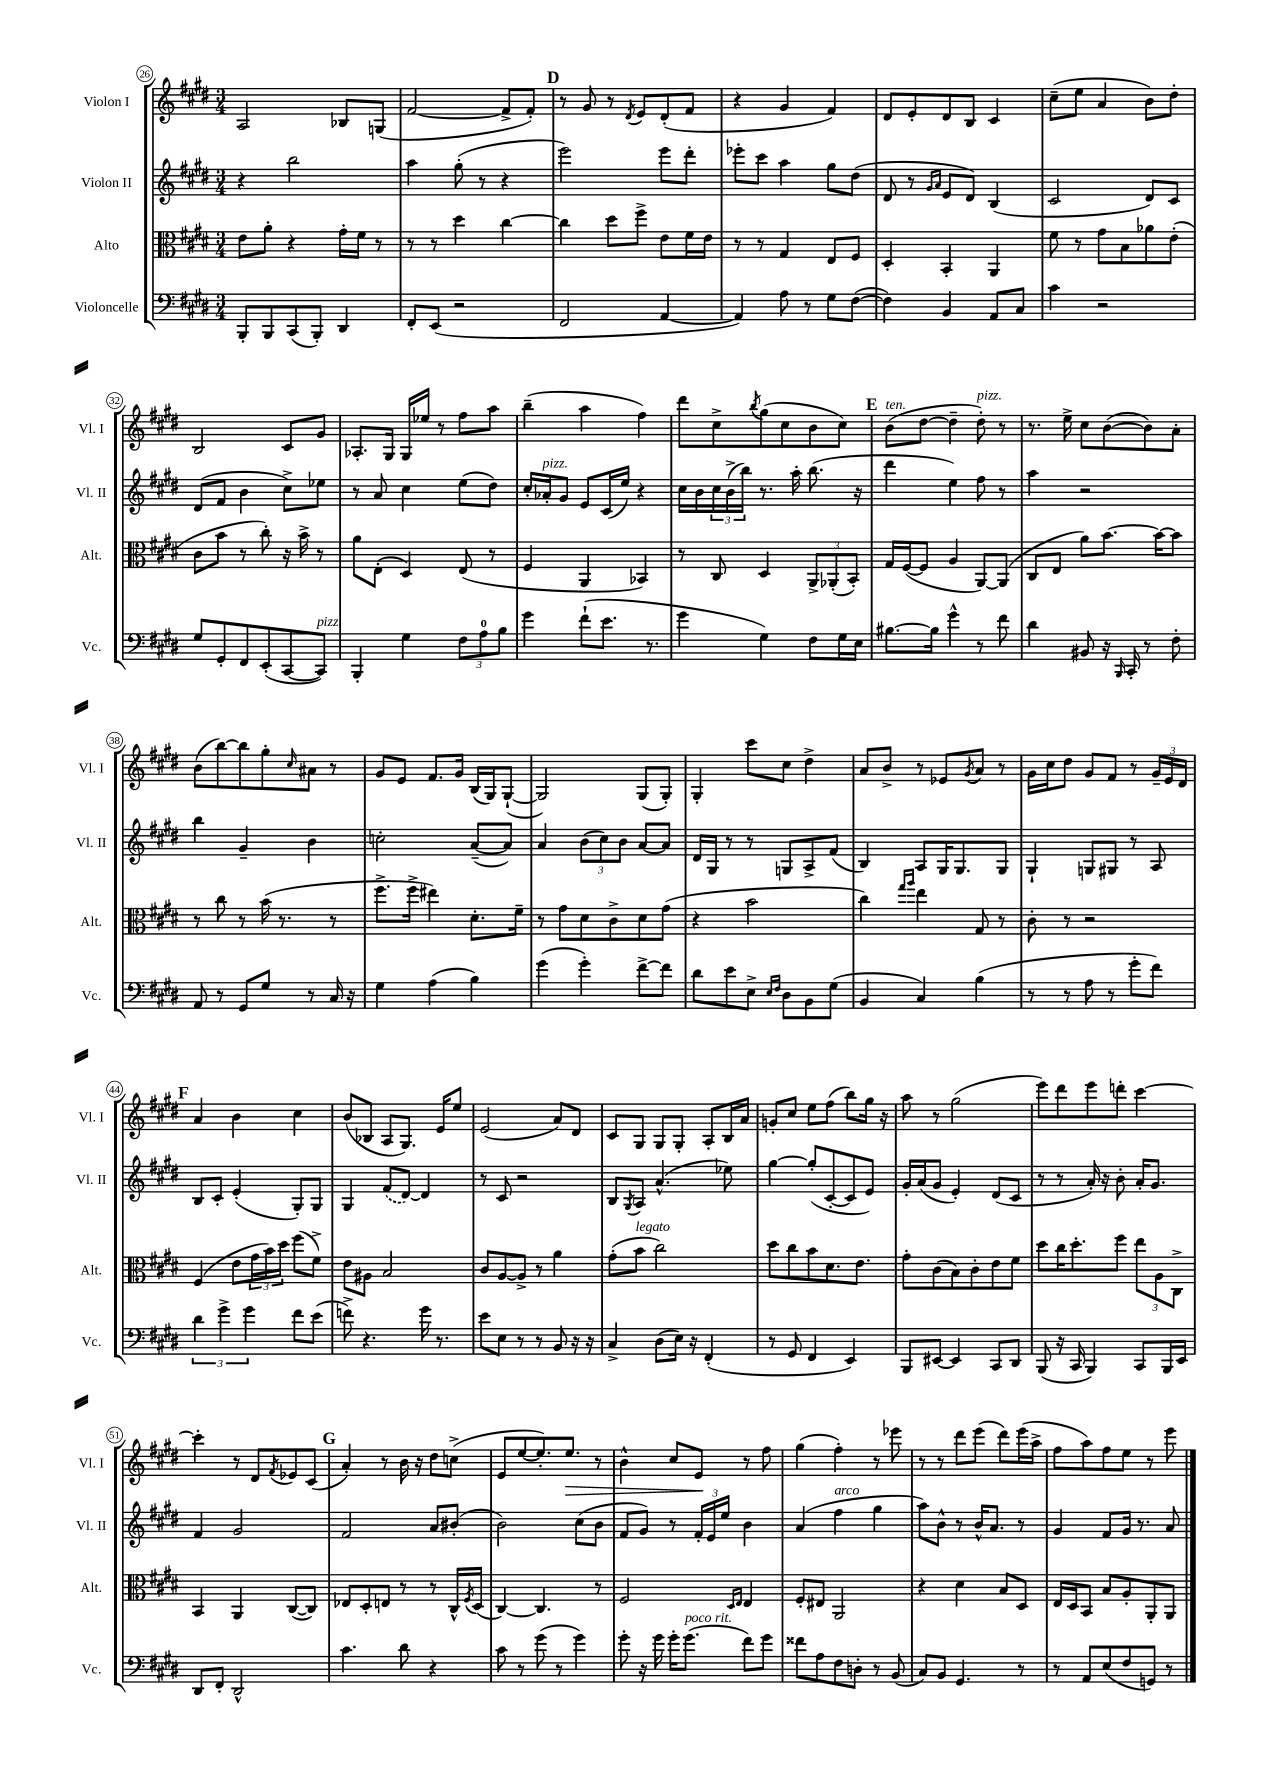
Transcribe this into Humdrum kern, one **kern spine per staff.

**kern	**kern	**kern	**kern	**dynam
*part4	*part3	*part2	*part1	*part1
*staff4	*staff3	*staff2	*staff1	*staff1
*I"Violoncelle	*I"Alto	*I"Violon II	*I"Violon I	*
*I'Vc.	*I'Alt.	*I'Vl. II	*I'Vl. I	*
*clefF4	*clefC3	*clefG2	*clefG2	*
*k[f#c#g#d#]	*k[f#c#g#d#]	*k[f#c#g#d#]	*k[f#c#g#d#]	*
*M3/4	*M3/4	*M3/4	*M3/4	*
=26	=26	=26	=26	=26
8BBB'/L	8e\L	4r	2A/	.
8BBB/	8a'\J	.	.	.
(8CC#/	4r	2bb\	.	.
8BBB'/J)	.	.	.	.
4DD#/	16g#'\LL	.	8B-X/L	.
.	16f#\JJ	.	.	.
.	8r	.	(8Gn/J	.
=27	=27	=27	=27	=27
8FF#'/L	8r	4aa\	[2f#/	.
(8EE/J	8r	.	.	.
2r	4dd#\	(8gg#'\	.	.
.	.	8r	.	.
.	[4cc#\	4r	8f#^/L]	.
.	.	.	8f#'/J)	.
!!LO:REH:place=s1:t=D
=28	=28	=28	=28	=28
2FF#/	4cc#\]	2eee\)	8r	.
.	.	.	8g#/	.
.	8dd#\L	.	8r	.
.	.	.	8qd#/	.
.	8ff#^\J	.	8e/L	.
[4AA/	8e\L	8eee\L	(8d#'/	.
.	16f#\L	8ddd#'\J	8f#/J	.
.	16e\JJ	.	.	.
=29	=29	=29	=29	=29
4AA/])	8r	8eee-X'\L	4r	.
.	8r	8ccc#\J	.	.
8A\	4G#/	4aa\	4g#/	.
8r	.	.	.	.
8G#\L	8E/L	8gg#\L	4f#/)	.
([8F#\J	8F#/J	(8dd#\J	.	.
=30	=30	=30	=30	=30
4F#\])	4D#'/	8d#/	8d#/L	.
.	.	8r	8e'/	.
.	.	16qqg#/LL	.	.
.	.	16qqa/JJ	.	.
4BB/	4BB'/	8e/L	8d#/	.
.	.	8d#/J)	8B/J	.
8AA/L	4AA/	(4B/	4c#/	.
8C#/J	.	.	.	.
=31	=31	=31	=31	=31
4c#\	8f#\	2c#/	(8cc#~\L	.
.	8r	.	8ee\J	.
2r	8g#\L	.	4a/	.
.	8B\	.	.	.
.	8a-X\	8d#/L)	8b\L)	.
.	(8e'\J	8c#/J	8dd#'\J	.
!!LO:LB:g=z
=32	=32	=32	=32	=32
8G#/L	8c#\L	(8d#/L	2B/	.
8GG#'/	8b\J	8f#/J	.	.
8FF#/	8r	4b\	.	.
(8EE'/	8cc#'\)	.	.	.
[8CC#/	16r	8cc#^\L)	8c#/L	.
.	16b^\	.	.	.
!LO:TX:a:i:t=pizz.	!	!	!	!
8CC#/J])	8r	8ee-X\J	8g#/J	.
=33	=33	=33	=33	=33
4BBB'/	8a\L	8r	8.A-X'/L	.
.	(8E'\J	8a/	.	.
.	.	.	16G#/Jk	.
4G#\	4D#/)	4cc#\	16G#/LL	.
.	.	.	16ee-X/JJ	.
.	.	.	8r	.
12F#\L	(8E/	(8ee\L	8ff#\L	.
12A\	.	.	.	.
.	8r	8dd#\J)	8aa\J	.
12B\J	.	.	.	.
=34	=34	=34	=34	=34
4g#\	4F#/	16cc#'/LL	(4bb~\	.
!	!	!LO:TX:a:i:t=pizz.	!	!
.	.	16a-X'/J	.	.
.	.	8g#/J	.	.
(8f#`\L	4AA/	8e/L	4aa\	.
8.e\J	.	(16c#/L	.	.
.	.	16ee/JJ)	.	.
.	4BB-X/)	4r	4ff#\)	.
8.r	.	.	.	.
=35	=35	=35	=35	=35
4g#\	8r	16cc#\LL	8ddd#\L	.
.	.	16b\	.	.
.	8C#/	24cc#\	8cc#^\	.
.	.	(24b^\	.	.
.	.	24bb\JJ)	.	.
.	.	.	8qbb/	.
4G#\)	4D#/	8.r	(8gg#\	.
.	.	.	8cc#\	.
.	.	16aa'\	.	.
8F#\L	12AA^/L	(8.bb\	8b\	.
.	(12AA-X'/	.	.	.
16G#\L	.	.	8cc#\J)	.
.	12BB'/J)	.	.	.
16E\JJ	.	16r	.	.
!!LO:REH:place=s1:t=E
=36	=36	=36	=36	=36
!	!	!	!LO:TX:a:i:t=ten.	!
[8.B#X\L	16G#/LL	4ddd#\	(8b\L	.
.	([16F#/J	.	.	.
.	8F#/J]	.	[8dd#\J	.
16B#\Jk]	.	.	.	.
4g#^^\	4A/	4ee\)	4dd#~\]	.
!	!	!	!LO:TX:a:i:t=pizz.	!
8r	[8AA/L)	8ff#\	8dd#'\)	.
8f#\	(8AA/J]	8r	8r	.
=37	=37	=37	=37	=37
4d#\	8C#/L	4aa\	8.r	.
.	8E/J	.	.	.
.	.	.	16ee^\	.
8BB#X/	8a\L)	2r	8cc#\L	.
16r	[8.b\J	.	([8b\	.
16qqBBB/	.	.	.	.
16CC#'/	.	.	.	.
8r	.	.	8b\])	.
.	16b\KL_	.	.	.
8F#'\	8b\J]	.	8a'\J	.
!!LO:LB:g=z
=38	=38	=38	=38	=38
8AA/	8r	4bb\	(8b\L	.
8r	8cc#\	.	[8bb\)	.
8GG#/L	8r	4g#~/	8bb\]	.
8G#/J	(16b\	.	8gg#'\	.
.	8.r	.	.	.
.	.	.	16qqcc#/	.
8r	.	4b\	8a#X\J	.
16C#/	8r	.	8r	.
16r	.	.	.	.
=39	=39	=39	=39	=39
4G#\	8.ff#^\L	2ccn'\	8g#/L	.
.	.	.	8e/J	.
.	16ff#^\Jk	.	.	.
(4A\	4ee#X\)	.	8.f#/L	.
.	.	.	16g#/Jk	.
4B\)	8.d#'\L	([8a~/L	(16B/LL	.
.	.	.	16G#/J)	.
.	.	8a/J])	([8G#`/J	.
.	16f#~\Jk	.	.	.
=40	=40	=40	=40	=40
(4g#\	8r	4a/	2G#/])	.
.	8g#\L	.	.	.
4g#'\)	8d#\	(12b\L	.	.
.	.	12cc#\)	.	.
.	8c#^\	.	.	.
.	.	12b\J	.	.
[8f#^\L	8d#\	[8a/L	(8G#/L	.
8f#\J]	(8g#\J	8a/J]	8G#'/J)	.
=41	=41	=41	=41	=41
8d#\L	4r	16d#/LL	4G#'/	.
.	.	16G#/JJ	.	.
8e\	.	8r	.	.
8E^\J	2b\	8r	8ccc#\L	.
16qqE/LL	.	.	.	.
16qqF#/JJ	.	.	.	.
8D#\L	.	8Gn/L	8cc#\J	.
8BB\	.	8A^/	4dd#^\	.
(8G#\J	.	(8f#/J	.	.
=42	=42	=42	=42	=42
4BB/	4cc#\)	4B/)	8a/L	.
.	.	.	8b^/J	.
.	16qqgg#/LL	.	.	.
.	16qqaa/JJ	.	.	.
4C#/)	4ee\	8A/L	8r	.
.	.	16G#/K	8e-X/L	.
.	.	8.G#/	.	.
.	.	.	8qg#/	.
(4B\	8G#/	.	8a/J	.
.	8r	8G#/J	8r	.
=43	=43	=43	=43	=43
8r	8c#'\	4G#`/	16g#\LL	.
.	.	.	16cc#\J	.
8r	8r	.	8dd#\J	.
8A\	2r	8Gn/L	8g#/L	.
8r	.	8G#X/J	8f#/J	.
8g#'\L	.	8r	8r	.
8f#\J)	.	8A/	24g#~/LL	.
.	.	.	24e/	.
.	.	.	24d#/JJ	.
!!LO:LB:g=z
!!LO:REH:place=s1:t=F
=44	=44	=44	=44	=44
6d#\	(4F#/	8B/L	4a/	.
.	.	8c#'/J	.	.
6g#^\	.	.	.	.
.	8e\L	(4e'/	4b\	.
6g#\	.	.	.	.
.	24g#\L	.	.	.
.	24b\)	.	.	.
.	24dd#\JJ	.	.	.
8f#\L	(8ff#\L	8G#'/L)	4cc#\	.
(8e\J	8f#^\J)	8G#/J	.	.
=45	=45	=45	=45	=45
8fn^\)	8e\L	4G#/	(8b/L	.
4.r	8A#X\J	.	8B-X/J	.
.	2B/	(8f#/L	8A/L	.
.	.	[8d#/J)	8.G#/J)	.
16g#\	.	4d#/]	.	.
8.r	.	.	16e/KL	.
.	.	.	8ee/J	.
=46	=46	=46	=46	=46
8e\L	8c#/L	8r	(2e/	.
8E\J	[8A/	8c#/	.	.
8r	8A^/J]	2r	.	.
8r	8r	.	.	.
8BB/	4a\	.	8a/L)	.
16r	.	.	8d#/J	.
16r	.	.	.	.
=47	=47	=47	=47	=47
4C#^/	(8g#'\L	8B/L	8c#/L	.
.	.	8qG#/	.	.
!	!LO:TX:a:i:t=legato	!	!	!
.	8b\J	8A/J	8G#/J	.
(8D#\L	2cc#\)	(4.a^^/	8G#/L	.
16E\Jk)	.	.	8G#'/J	.
16r	.	.	.	.
(4FF#'/	.	.	8A'/L	.
.	.	8ee-X\)	16B/L	.
.	.	.	16a/JJ	.
=48	=48	=48	=48	=48
8r	8dd#\L	[4gg#\	8gn'/L	.
8GG#/	8cc#\	.	8cc#/J	.
4FF#/	8b\	(8gg#'/L]	8ee\L	.
.	8.d#\	[8c#'/	(8ff#\J	.
4EE/)	.	8c#/]	8bb\L)	.
.	8.e\J	.	.	.
.	.	8e/J)	16gg#\Jk	.
.	.	.	16r	.
=49	=49	=49	=49	=49
8BBB/L	8g#'\L	16g#'/LL	8aa\	.
.	.	(16a/J	.	.
[8EE#X/J	(8c#\	8g#/J	8r	.
4EE#/]	8B\)	4e'/)	(2gg#\	.
.	8c#'\	.	.	.
8CC#/L	8e\	(8d#/L	.	.
8DD#/J	8f#\J	8c#/J	.	.
=50	=50	=50	=50	=50
(8BBB/	8dd#\L	8r	8eee\L)	.
16r	16cc#\K	8r	8ddd#\	.
16CC#/	8.dd#'\	.	.	.
4BBB/)	.	16a'/)	8eee\	.
.	.	16r	.	.
.	8ff#\J	8b'\	8dddn'\J	.
8CC#/L	12ee\L	16a'/KL	[4ccc#\	.
.	.	8.g#/J	.	.
.	12A\	.	.	.
16BBB/L	.	.	.	.
.	12C#^\J	.	.	.
16EE/JJ	.	.	.	.
!!LO:LB:g=z
=51	=51	=51	=51	=51
8DD#/L	4BB/	4f#/	4ccc#'\]	.
8FF#'/J	.	.	.	.
2DD#^^/	4AA/	2g#/	8r	.
.	.	.	8d#/L	.
.	.	.	8qf#/	.
.	([8C#/L	.	8e-X/	.
.	8C#/J])	.	(8c#/J	.
!!LO:REH:place=s1:t=G
=52	=52	=52	=52	=52
4.c#\	8E-X/L	2f#/	4a'/)	.
.	8D#'/	.	.	.
.	8En/J	.	8r	.
8d#\	8r	.	16b\	.
.	.	.	16r	.
4r	8r	8a/L	8dd#\L	.
.	16C#^^/LL	(8b#X'/J	(8ccn^\J	.
.	8qF#/	.	.	.
.	(16D#/JJ	.	.	.
=53	=53	=53	=53	=53
8c#\	[4C#/)	2b\)	8e/L	.
8r	.	.	[8ee/	.
(8g#\	4.C#/]	.	8.ee'/])	.
8r	.	.	.	.
!	!	!	!	!LO:HP:b
.	.	.	8.ee/J	>
4g#\)	.	(8cc#\L	.	.
.	8r	8b\J	8r	.
=54	=54	=54	=54	=54
8g#'\	2F#/	8f#/L	4b^^\	.
16r	.	8g#/J)	.	.
16g#\	.	.	.	.
16g#'\KL	.	8r	8cc#/L	.
!LO:TX:a:i:t=poco rit.	!	!	!	!
(8.g#\J	.	.	.	.
.	.	24f#'/LL	8e/J	.
.	.	24e/	.	.
.	.	24ee/JJ	.	.
.	16qqD#/LL	.	.	.
.	16qqE/JJ	.	.	.
8f#\L)	4E/	4b\	8r	]
8g#\J	.	.	8ff#\	.
=55	=55	=55	=55	=55
8f##X\L	8F#'/L	(4a/	(4gg#\	.
8A\	8E#X/J	.	.	.
!	!	!LO:TX:a:i:t=arco	!	!
8F#\	2AA/	4ff#\	4ff#'\)	.
8Dn'\J	.	.	.	.
8r	.	4gg#\	8r	.
(8BB/	.	.	8eee-X\	.
=56	=56	=56	=56	=56
8C#/L)	4r	8aa\L)	8r	.
8BB/J	.	8b^^\J	8r	.
4.GG#/	4d#\	8r	8ddd#\L	.
.	.	16b^^/KL	(8eee\J	.
.	.	8.a/J	.	.
.	8B/L	.	8ddd#\L)	.
8r	8D#/J	8r	(16eee\L	.
.	.	.	16aa^\JJ	.
=57	=57	=57	=57	=57
8r	16E/LL	4g#/	8ff#\L	.
.	16D#/J	.	.	.
8AA/L	8BB/J	.	8aa\)	.
(8E/	8B/L	8f#/L	8ff#\	.
8F#/	8A'/	16g#/Jk	8ee\J	.
.	.	8.r	.	.
8GGn/J)	8AA'/	.	8r	.
8r	8AA/J	8a/	8eee\	.
==	==	==	==	==
*-	*-	*-	*-	*-
